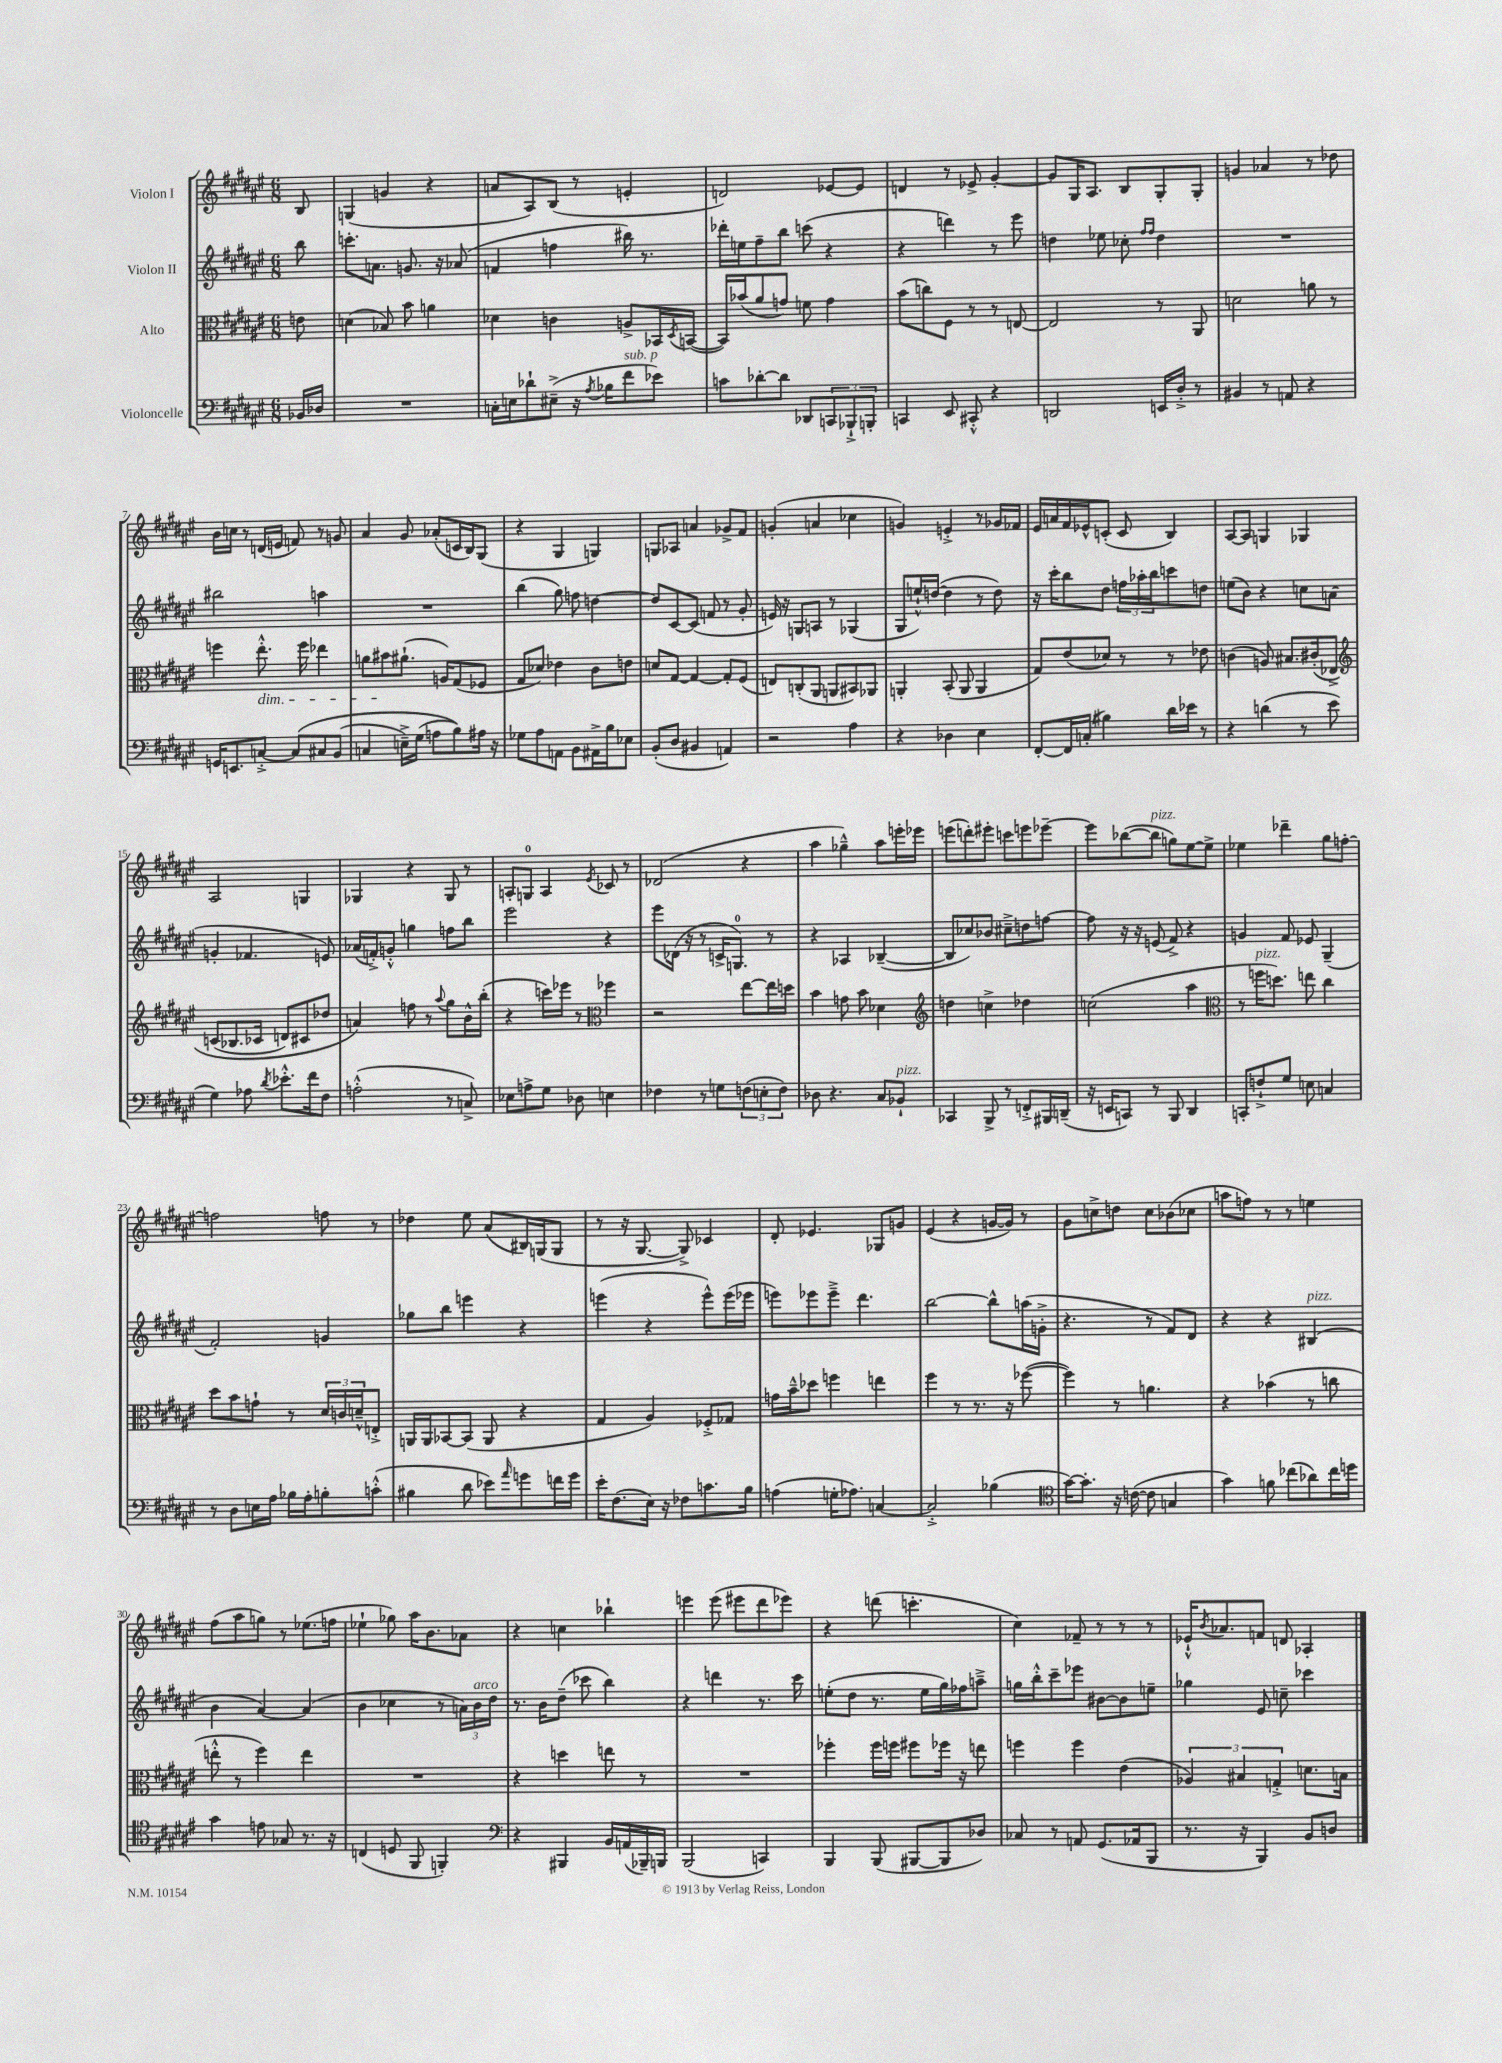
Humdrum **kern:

**kern	**kern	**kern	**kern
*part4	*part3	*part2	*part1
*staff4	*staff3	*staff2	*staff1
*I"Violoncelle	*I"Alto	*I"Violon II	*I"Violon I
*clefF4	*clefC3	*clefG2	*clefG2
*k[f#c#g#d#a#e#]	*k[f#c#g#d#a#e#]	*k[f#c#g#d#a#e#]	*k[f#c#g#d#a#e#]
*M6/8	*M6/8	*M6/8	*M6/8
=	=	=	=
16BB-X/LL	8en\	8bb\	8B/
16D-X/JJ	.	.	.
=1	=1	=1	=1
2.r	(4dn\	8.cccn'\L	(4Gn/
.	.	8.an\J	.
.	8B-X/)	.	4gn/
.	8b\	8.gn/	.
.	4an\	.	4r
.	.	16r	.
.	.	(8a-X/	.
=2	=2	=2	=2
16Cn'\LL	4d-X\	4fn/	8an/L
16En\J	.	.	.
8d-X`\	.	.	8A#/)
(8E#X~^\J	4cn\	4ffn\	(8B/J
16r	.	.	8r
8qA#/	.	.	.
16B-X\KL	.	.	.
!LO:TX:a:i:t=sub. p	!	!	!
8f#\	8An^/L	16bb#X\)	4en'/
.	.	8.r	.
8e-X\J)	16BB-X/L	.	.
.	8qD#/	.	.
.	([16BBn/JJ	.	.
=3	=3	=3	=3
8cn\L	16BB/LL])	16ddd-X'\LL	2dn/)
.	(16b-X/J	16een\J	.
[8d-X'\	8a#/	8ff#~\	.
8d-\J]	8gn/J)	8bb\J	.
8DD-X/L	8fn\	(8cccn\	.
12CCn/	4g\	4r	[8e-X/L
12BBB-X`^/	.	.	.
.	.	.	8e-/J]
12BBBn'/J	.	.	.
=4	=4	=4	=4
4CCn/	(8b\L	4r	4dn/
.	8ccn\)	.	.
8EE#/	8F#\J	4dddn\)	8r
8CC#X'^^/	8r	.	8e-X^/
4r	8r	8r	[4g#'/
.	[8En/	8eee#\	.
=5	=5	=5	=5
2DDn/	2E/]	4ddn\	8g#/L]
.	.	.	16G#/K
.	.	.	8.A#/J
.	.	8ee-X\	.
.	.	8cc-X'\	8B/L
.	.	16qqff#/LL	.
.	.	16qqff#/JJ	.
16EEn/LL	8r	4dd\	8G#'/
16D#'^/JJ	.	.	.
8r	8AA#/	.	8G#'/J
=6	=6	=6	=6
4BB#X/	2dn\	2.r	4gn/
8r	.	.	4a-X/
8AAn/	.	.	.
4r	8an\	.	8r
.	8r	.	8dd-X\
!!LO:LB:g=z
=7	=7	=7	=7
16GGn/KL	4ffn\	2bb#X\	16b\LL
8.EEn/	.	.	16ccn\JJ
.	.	.	8r
!	!LO:TX:b:i:t=dim.	!	!
[8Cn'^/J	8.ee#'^^\	.	(16dn/LL
.	.	.	16en/JJ
(8C/L]	.	.	8fn/)
.	16ff\	.	.
8C#X/	4ee-X\	4aan\	8r
(8BB/J	.	.	8gn/
=8	=8	=8	=8
4Cn/	8an\L	2.r	4a#/
.	8b#X\	.	.
16En~^\LL)	(8.a#X`\J	.	8g#/
(16G#\JJ	.	.	.
8An\L	.	.	(8a-X'/L
.	16An/KL)	.	.
8B\))	(8G#/	.	16cn/L
.	.	.	16B/J)
16A#X\Jk	8F-X/J	.	(8G#/J
16r	.	.	.
=9	=9	=9	=9
8G-X\L	8G#/L	(4bb\	4r
8A#\	8d-X/J)	.	.
8AAn\J	4e-X\	8gg#\)	4G#/
8BB\L	.	8ffn\	.
16AA#X^\L	8c#\L	[4ddn\	4Gn/)
16B\J	.	.	.
8E-X\J	8en\J	.	.
=10	=10	=10	=10
(8BB'/L	8dn/L	8dd/L]	8Gn/L
8D#/J	[8G#/J	[8c#/	8A-X/J
4BB#X/	4G#/_	(8c#/J]	4an/
.	.	8fn/	.
4AAn/)	8G#'/L]	8r	8g-X^/L
.	(8F#/J	8g#'/	8f#/J
=11	=11	=11	=11
2r	8En/L)	16en/)	(4gn'/
.	.	16r	.
.	(8Cn'/	8Gn/L	.
.	8AA#/J	8An/J	4an/
.	8AAn/L	8r	.
4A#\	8BB#X/)	(4G-X/	4cc-X\
.	8AA-X/J	.	.
=12	=12	=12	=12
4r	4AAn'/	8G#/L	4gn/)
.	.	16een`^^/L)	.
.	.	([16ddn/JJ	.
4D-X\	(8BB'/	4dd\]	4en'^/
.	8AA/	.	.
4E#\	4AA/	8r	8r
.	.	8dd\)	16g-X/LL
.	.	.	16f-X/JJ
=13	=13	=13	=13
[8FF#'/L	8G#/L)	16r	16e#/LL
.	.	16ccc#'\KL	16an/
16FF#/L]	(8e#/	8bb\	16f#/
(16Cn'/JJ	.	.	16e-X^^/J
4B#X\)	8d-X/J)	8dd#\J	(8cn'/J
.	8r	24ffn\LL	8c/
.	.	24aa-X'\	.
.	.	24bb\J	.
16d#\LL	8r	8cccn\	4B/)
16e-X\JJ	.	.	.
8r	8e-X\	8ddn\J	.
=14	=14	=14	=14
4r	(4cn\	(8een\L	[8A#/L
.	.	8b\J)	8A#/J]
(4dn\	8An/)	4r	4Gn/
.	8.B#X/L	.	.
8r	.	8ccn\L	4G-X/
.	(16c#X'/k	.	.
8e#\	8E-X^/J	(8an\J	.
!!LO:LB:g=z
=15	=15	=15	=15
*	*clefG2	*	*
4G#\)	(8cn/L	4gn'/	2A#/
.	8.B-X/	.	.
8A-X\	.	4.f-X/	.
.	16c-X/Jk	.	.
8qd#/	.	.	.
8.e-X'^^\L	8dn/L)	.	.
.	8c#X/	.	4Gn/
16f#\k	.	.	.
8F#\J	8dd-X/J	8en/)	.
=16	=16	=16	=16
(2An'^^\	4an/)	(16a-X/LL	4G-X/
.	.	16fn'^/J)	.
.	.	8gn'^^/J	.
.	8ffn\	4ggn\	4r
.	8r	.	.
.	8qqaa#/	.	.
8r	8gg#\L	8ffn\L	8G-/
8Cn^/)	16b^^\L	8bb\J	8r
.	(16bb'\JJ	.	.
=17	=17	=17	=17
8E-X\L	4r	2eee#\	8An'/L
8An^\	.	.	8Gn/J
8G#\J	16cccn\LL)	.	4A/
.	16eee-X\JJ	.	.
8D-X\	8r	.	.
*	*clefC3	*	*
.	.	.	8qe#/
4En\	4ff-X\	4r	8c-X/
.	.	.	8r
=18	=18	=18	=18
4F-X\	2r	8eee#\L	(2d-X/
.	.	(16d-X\Jk	.
.	.	16r	.
8r	.	8r	.
8Gn\L	.	16cn^/KL	.
.	.	8.Gn/J)	.
(12Fn\	[8ee#\L	.	4r
12En'\	.	.	.
.	16ee#\L]	8r	.
12F\J)	.	.	.
.	16ddn\JJ	.	.
=19	=19	=19	=19
8D-X\	4b\	4r	4aa#\
4.r	.	.	.
.	8gn\	4A-X/	4gg-X~^^\)
.	8b\	.	.
8C#/L	4d-X\	([4B-X~/	8aa#\L
!LO:TX:a:i:t=pizz.	!	!	!
8BB-X`/J	.	.	16eeen'\L
.	.	.	16eee-X\JJ
=20	=20	=20	=20
*	*clefG2	*	*
4CC-X/	4ddn\	8B-/L]	(8eeen\L
.	.	8cc-X/)	8dddn'\)
8BBB^/	4ccn^\	8b-X/J	8eee#X'\J
8r	.	8cc#X~^\L	8cccn\L
8FFn'^/L	4dd-X\	8ddn\	8eeen\
16BBB#X/L	.	[8ffn\J	[8eee-X~\J
(16DDn~/JJ	.	.	.
=21	=21	=21	=21
16r	(2ccn\	8ff\]	8eee-\L]
16EEn/KL	.	.	.
8CCn/J)	.	16r	([8bb-X\
.	.	16r	.
!	!	!	!LO:TX:a:i:t=pizz.
8r	.	(8en/	8bb-\J]
8BBB/	.	8f#^/)	8ggn\L)
4DD#/	4aa#\	4r	[8ee#\
.	.	.	8ee#^\J]
=22	=22	=22	=22
*	*clefC3	*	*
8CCn'/L	8r	4gn/	4ee-X\
!	!LO:TX:a:i:t=pizz.	!	!
8Fn`^/	16ffn\KL	.	.
.	8.ddn\J)	.	.
8G#/J	.	8f#/	4ddd-X~\
8En\	8een\	8e-X/	.
4Cn/	4cc#\	(4G#~/	8gg#\L
.	.	.	[8ffn'\J
!!LO:LB:g=z
=23	=23	=23	=23
8r	8dd#\L	2f#'/)	2ffn\]
8D#\L	8b\	.	.
16En\L	8gn`\J	.	.
16A#\JJ	.	.	.
16B-X\LL	8r	.	.
16A#'\J	.	.	.
8Bn'\	24d#/LL	4gn/	8ffn\
.	24cn/	.	.
.	24dn~^^/J	.	.
(8cn'^^\J	8En'^/J	.	8r
=24	=24	=24	=24
4B#X\	16AAn/LL	8gg-X\L	4dd-X\
.	16AA/J	.	.
.	[8BB-X/	8bb\J	.
8d#\	(8BB-/J]	4eeen\	8ee#\
8e-X\L)	8AA/	.	(8a#/L
16qqa#/	.	.	.
8gn\	4r	4r	16B#X/L)
.	.	.	(16Gn/J
16fn\L	.	.	8G/J
16g\JJ	.	.	.
=25	=25	=25	=25
16e#'\KL	4G#/	(4eeen\	8r
(8.F#\	.	.	.
.	.	.	16r
.	.	.	[8.G#/
16E#\Jk)	4A#/)	4r	.
16r	.	.	.
8F-X\L	.	.	8G#^/])
8.cn\	8F-X'^/L	8eee^^\L)	4c-X/
.	8G-X/J	(16eee\L	.
16B\Jk	.	16eee-X\JJ	.
=26	=26	=26	=26
(4An\	16gn\LL	8eeen\L)	8d#'/
.	16b~^^\J	.	.
.	8dd-X\J	8eee-X\	4.e-X/
16Gn'\KL	4ffn\	8eee-~^\J	.
8.A-X\J)	.	.	.
.	.	4.ddd#\	.
[4Cn/	4een\	.	8G-X/L
.	.	.	8gn/J
=27	=27	=27	=27
2C'^/]	4ff#\	[2bb\	(4e#/
.	8r	.	4r
.	8.r	.	.
(4B-X\	.	8bb^^\L]	[16gn/LL
.	16r	.	16g/JJ])
.	([8ff-X\	(16aan\L	8r
.	.	16gn'^\JJ	.
=28	=28	=28	=28
*clefC4	*	*	*
[16g#\KL)	4ff-\])	4.r	8g#\L
8.g#'\J]	.	.	.
.	.	.	8ccn^\
16r	8r	.	8ddn\J
([16cn\	.	.	.
8c\]	4.an\	8r	8cc\L
4Gn/	.	8f#/L)	(8b-X\
.	.	8d#/J	8cc-X\J
=29	=29	=29	=29
4g#\)	4r	4r	8aan\L
.	.	.	8ffn\J)
8fn\	(4b-X\	4r	8r
(8cc-X\L	.	.	8r
!	!	!LO:TX:a:i:t=pizz.	!
8a-X\)	8r	(4B#X/	4een\
16cc-\L	8ccn\	.	.
16ddn\JJ	.	.	.
!!LO:LB:g=z
=30	=30	=30	=30
4g#\	8een'^^\	4b\	(8ff#\L
.	8r	.	8aa#\
8en\	4ff#\)	[4a#/)	8ggn\J)
8G-X/	.	.	8r
8.r	4ee\	(4a#/]	(8.ee-X\L
16r	.	.	16ffn\Jk
=31	=31	=31	=31
(4Cn/	2.r	4b\	4ee-X`\
8Dn/	.	4cc-X\	8gg-X\)
8FF#/	.	.	16aa#\KL
.	.	.	8.b\
4FFn'/)	.	8r	.
.	.	24an\LL)	8a-X\J
!	!	!LO:TX:a:i:t=arco	!
.	.	24b\	.
.	.	24dd#\JJ	.
=32	=32	=32	=32
*clefF4	*	*	*
4r	4r	8.r	4r
.	.	16b\KL	.
4BBB#X/	4ddn\	(8dd#~\J	4ccn\
.	.	8ccc-X\	.
16BB/LL	8een\	4bb\)	4bb-X`\
(16AAn/	.	.	.
16BBB-X~/)	8r	.	.
16BBBn/JJ	.	.	.
=33	=33	=33	=33
(2BBB/	2.r	4r	4eeen\
.	.	4dddn\	(8eee\
.	.	.	8eee#X\L
4CCn/)	.	8.r	8ddd#\
.	.	.	8eee-X\J)
.	.	16ccc#\	.
=34	=34	=34	=34
4BBB/	4ff-X'\	(8een'\L	4r
.	.	8dd#\J	.
(8BBB/	16ff-\LL	8.r	(8dddn\
.	16ffn\JJ	.	.
[8BBB#X/L	8ff#X\L	.	4.cccn'\
.	.	16ee\LL	.
8BBB#/]	16ff-X\Jk	16gg#\)	.
.	16r	16ff-X\J	.
8D-X/J)	8een\	8aan~^\J	.
=35	=35	=35	=35
8C-X/	4ffn\	16ggn\LL	4cc#\)
.	.	16bb'^^\J	.
8r	.	8ccc#~\	.
8AAn/	4ff\	8eee-X\J	8f-X~/
(8.GG#/L	.	[8b#X\L	8r
.	(4e#\	8b#\]	8r
16AA-X/k	.	.	.
8BBB/J	.	8een~\J	8r
=36	=36	=36	=36
8.r	6A-X/)	4gg-X\	16e-X`^^/KL
.	.	.	8qb/
.	.	.	8.a-X/
.	6B#X/	.	.
16r	.	.	.
4BBB/)	.	8e#/	8fn/J
.	6Gn'^/	.	.
.	.	8ccn~\	8dn/
8BB/L	8.dn\L	4ccc-X\	4A-X'/
8Dn/J	.	.	.
.	16Bn\Jk	.	.
==	==	==	==
*-	*-	*-	*-
